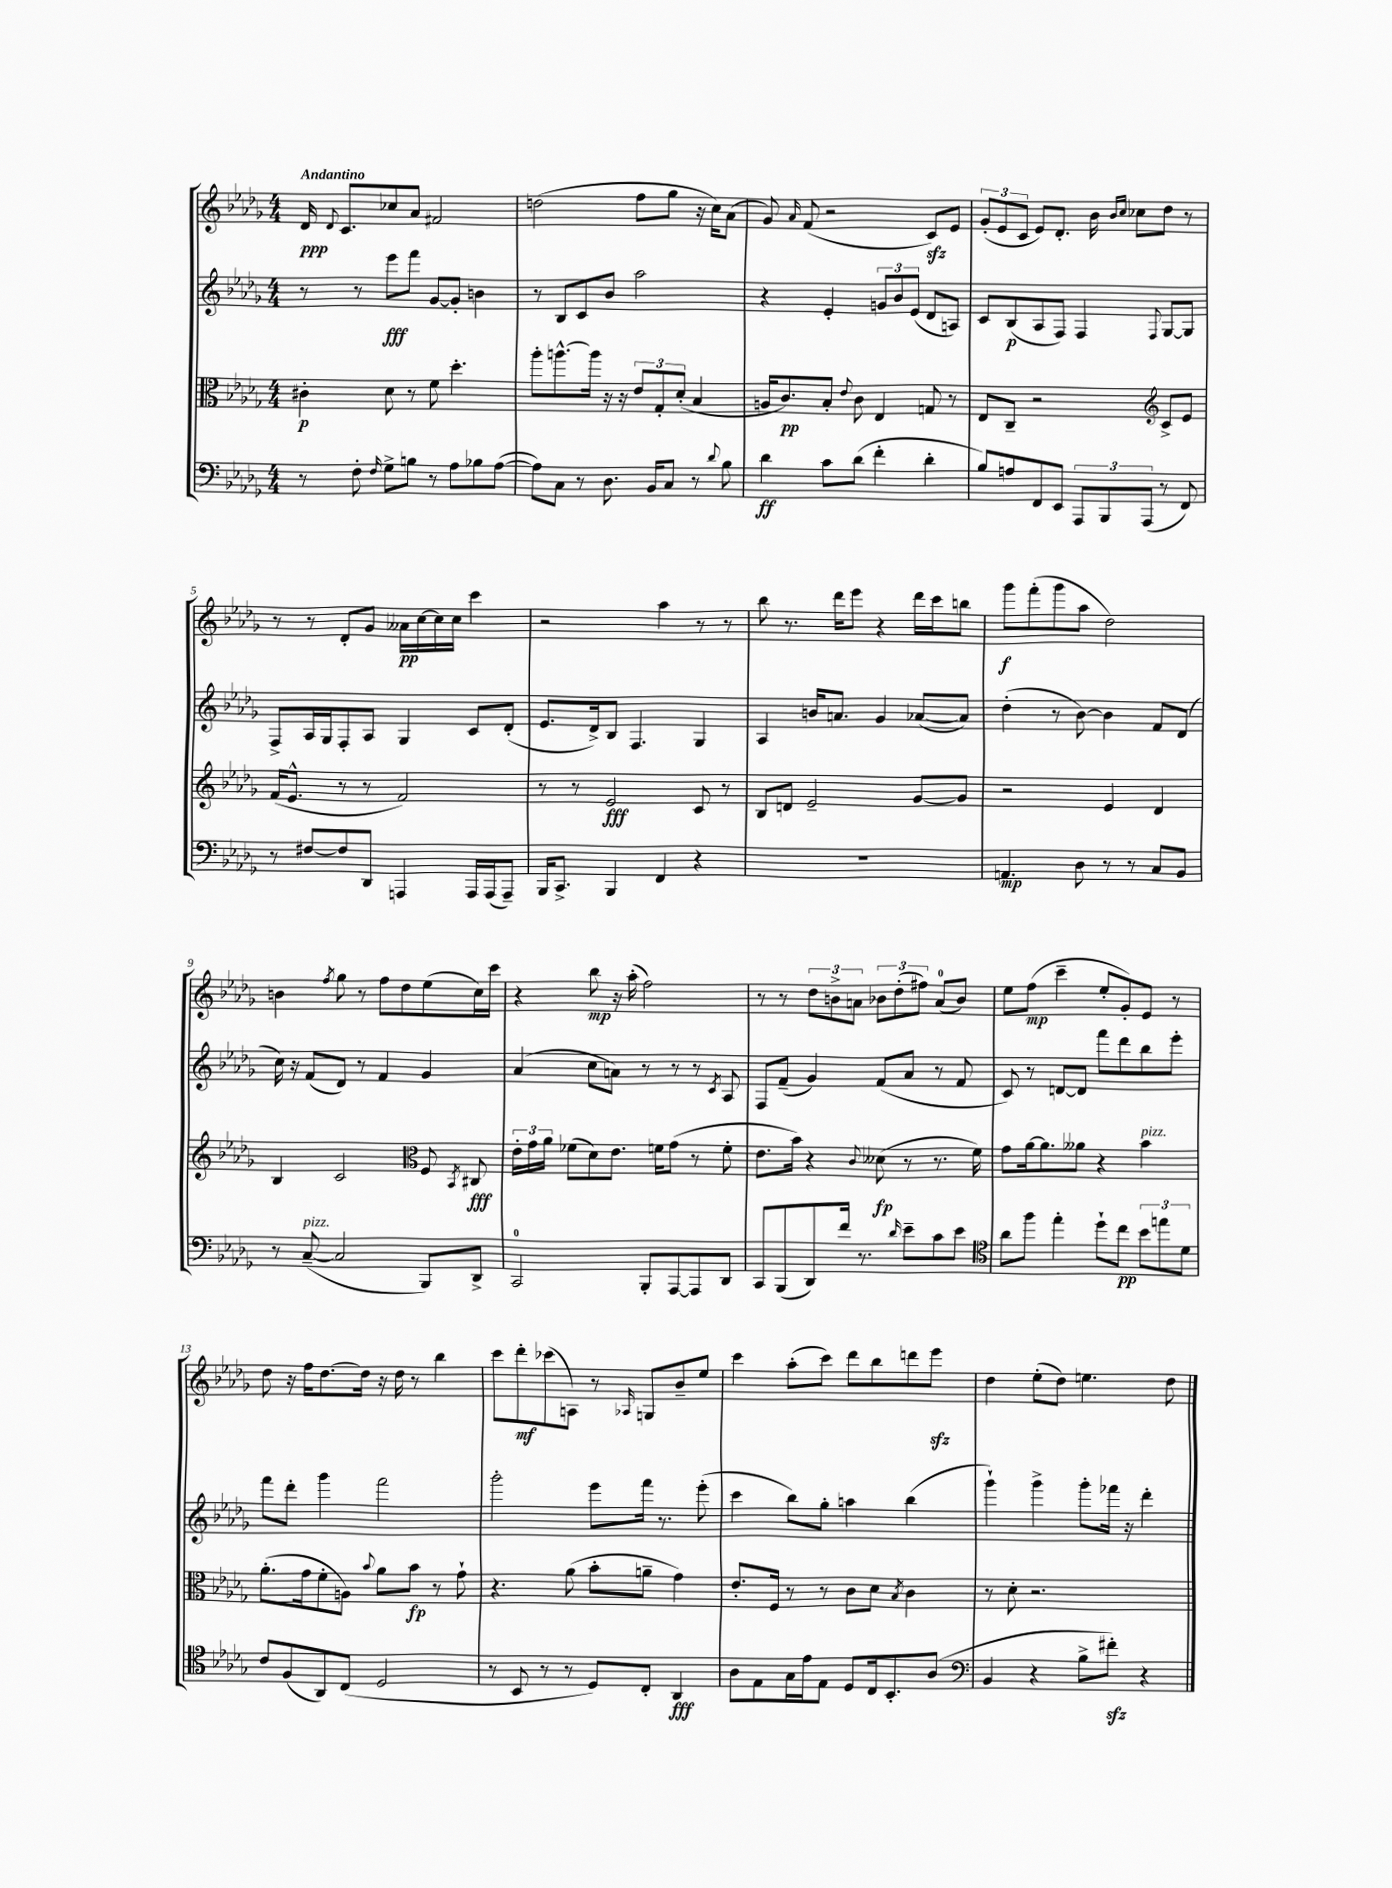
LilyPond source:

<<
\new StaffGroup <<
\new Staff = "s0" {
    \clef treble \key des \major \numericTimeSignature \time 4/4 \tempo "Andantino"
    \autoBeamOff des'16\ppp \appoggiatura { des'8 } c'8.[ ces''8 aes'8] fis'2 |
    d''2( f''8[ ges''8] r16 c''16[) aes'8]( |
    ges'8) \grace { aes'16 } f'8( r2 c'8[\sfz) ees'8] |
    \tuplet 3/2 { ges'8[-.( ees'8 c'8] } ees'8[) des'8.]-. bes'16 \grace { bes'16[ c''16] } ces''8[ des''8] r8 |
    r8 r8 des'8[-. ges'8] aeses'16[\pp c''16~ c''16 c''16] c'''4 |
    r2 aes''4 r8 r8 |
    bes''8 r8. des'''16[ ees'''8] r4 des'''16[ c'''16 b''8] |
    ges'''8[\f f'''8-.( ges'''8 aes''8] des''2) |
    b'4 \acciaccatura { f''8 } ges''8 r8 f''8[ des''8 ees''8( c''16) c'''16] |
    r4 bes''8\mp r16 aes''16-.( f''2) |
    r8 r8 \tuplet 3/2 { des''8[ b'8-> a'8] } \tuplet 3/2 { bes'8[ des''8-.( fis''8]) } a'8[-0( bes'8]) |
    ees''8[ f''8]\mp( c'''4-- ees''8[-. ges'8-.) ees'8] r8 |
    des''8 r16 f''16[ des''8.~ des''16] r16 des''16 r8 bes''4 |
    c'''8[ des'''8-.\mf ces'''8( a8]) r8 \grace { aes16 } g8[ bes'8-- ees''8] |
    c'''4 aes''8[-.( c'''8]) des'''8[ bes''8 d'''8 ees'''8]\sfz |
    des''4 ees''8[-.( des''8]) e''4. des''8 \bar "|." |
}
\new Staff = "s1" {
    \clef treble \key des \major \numericTimeSignature \time 4/4
    \autoBeamOff r8 r8 ees'''8[\fff f'''8] ges'8[~ ges'8]-. b'4 |
    r8 bes8[ c'8 bes'8] aes''2 |
    r4 ees'4-. \tuplet 3/2 { g'8[ bes'8 ees'8]( } des'8[ a8]) |
    c'8[ bes8\p( aes8 f8]) f4 \appoggiatura { f8 } ges8[~ ges8] |
    f8[-> aes16 ges16 f8-. aes8] ges4 c'8[ des'8]-.( |
    ees'8.[ des'16->) bes8] f4. ges4 |
    aes4 b'16[ a'8.] ges'4 aes'8[~( aes'8]) |
    des''4-.( r8 bes'8~) bes'4 f'8[ des'8]( |
    c''16) r16 f'8[( des'8]) r8 f'4 ges'4 |
    aes'4( c''8[ a'8]) r8 r8 r8 \acciaccatura { c'8 } aes8 |
    f8[ f'8]--( ges'4) f'8[( aes'8] r8 f'8 |
    c'8) r8 d'8[~ d'8] f'''8[ des'''8 bes''8 ees'''8]-. |
    f'''8[ des'''8]-. ges'''4 f'''2 |
    ges'''2-. ees'''8[ f'''16] r8. ees'''8-.( |
    c'''4 bes''8[) ges''8]-. a''4 bes''4( |
    ges'''4-!) ges'''4-> ges'''8[-. fes'''16] r16 des'''4-. \bar "|." |
}
\new Staff = "s2" {
    \clef alto \key des \major \numericTimeSignature \time 4/4
    \autoBeamOff cis'4-.\p des'8 r8 f'8 des''4.-. |
    aes''8[-. a''8.~-^ a''16] r16 r16 \tuplet 3/2 { ees'8[ ges8-. des'8]-.( } bes4 |
    a16[ c'8.\pp) bes8]-. \appoggiatura { ees'8 } c'8 ees4 g8 r8 |
    ees8[ c8]-- r2 \clef treble c'8[-> ees'8] |
    f'16[( ees'8.]-^ r8 r8 f'2) |
    r8 r8 ees'2\fff c'8 r8 |
    bes8[ d'8] ees'2-- ges'8[~ ges'8] |
    r2 ees'4 des'4 |
    bes4 c'2 \clef alto f8 \acciaccatura { bes,8 } cis8\fff |
    \tuplet 3/2 { ees'16[-. ges'16 aes'16] } fes'8[( des'8) ees'8.] f'16[ ges'8]( r8 f'8-. |
    ees'8.[ bes'16]) r4 \appoggiatura { c'8 } deses'8\fp( r8 r8. f'16) |
    ges'8[ aes'16~ aes'8. aeses'8] r4 bes'4^\markup { \italic "pizz." } |
    aes'8.[-.( ges'16 f'8-. a8]) \appoggiatura { bes'8 } aes'8[ bes'8]\fp r8 ges'8-! |
    r4. aes'8( bes'8[-. a'8]-- ges'4) |
    ees'8.[-. f16] r8 r8 c'8[ des'8] \acciaccatura { bes8 } c'4 |
    r8 des'8-. r2. \bar "|." |
}
\new Staff = "s3" {
    \clef bass \key des \major \numericTimeSignature \time 4/4
    \autoBeamOff r8 f8-. \grace { f16 } ges8[-> b8] r8 aes8[ bes8 aes8]~( |
    aes8[) c8] r8 des8. bes,16[ c8] r8 \appoggiatura { des'8 } bes8 |
    des'4\ff c'8[ des'8]( f'4-. des'4-. |
    bes8[) a8 f,8 ees,8] \tuplet 3/2 { aes,,8[ bes,,8 aes,,8]( } r8 f,8) |
    r8 fis8[~ fis8 des,8] a,,4 a,,16[ a,,16( a,,8]--) |
    bes,,16[ c,8.]-> bes,,4 f,4 r4 |
    R1 |
    a,4.\mp des8 r8 r8 c8[ bes,8] |
    r8 c8~--^\markup { \italic "pizz." }( c2 bes,,8[) des,8]-> |
    c,2-0 bes,,8[-. aes,,8~ aes,,8 des,8] |
    c,8[ bes,,8( des,8) f'16] r8. \grace { des'16 } ees'8[-- c'8 ees'8] |
    \clef tenor aes'8[ f''8] ees''4-. des''8[-! c''8]\pp \tuplet 3/2 { bes'8[ e''8 des'8] } |
    c'8[ f8( aes,8) c8]( des2 |
    r8 bes,8 r8 r8 des8[) c8]-. aes,4\fff |
    aes8[ ees8 ges16 ees'16 ees8] des8[ c16 bes,8.-. aes8]( |
    \clef bass bes,4 r4 bes8[-> fis'8]-.\sfz) r4 \bar "|." |
}
>>
>>
